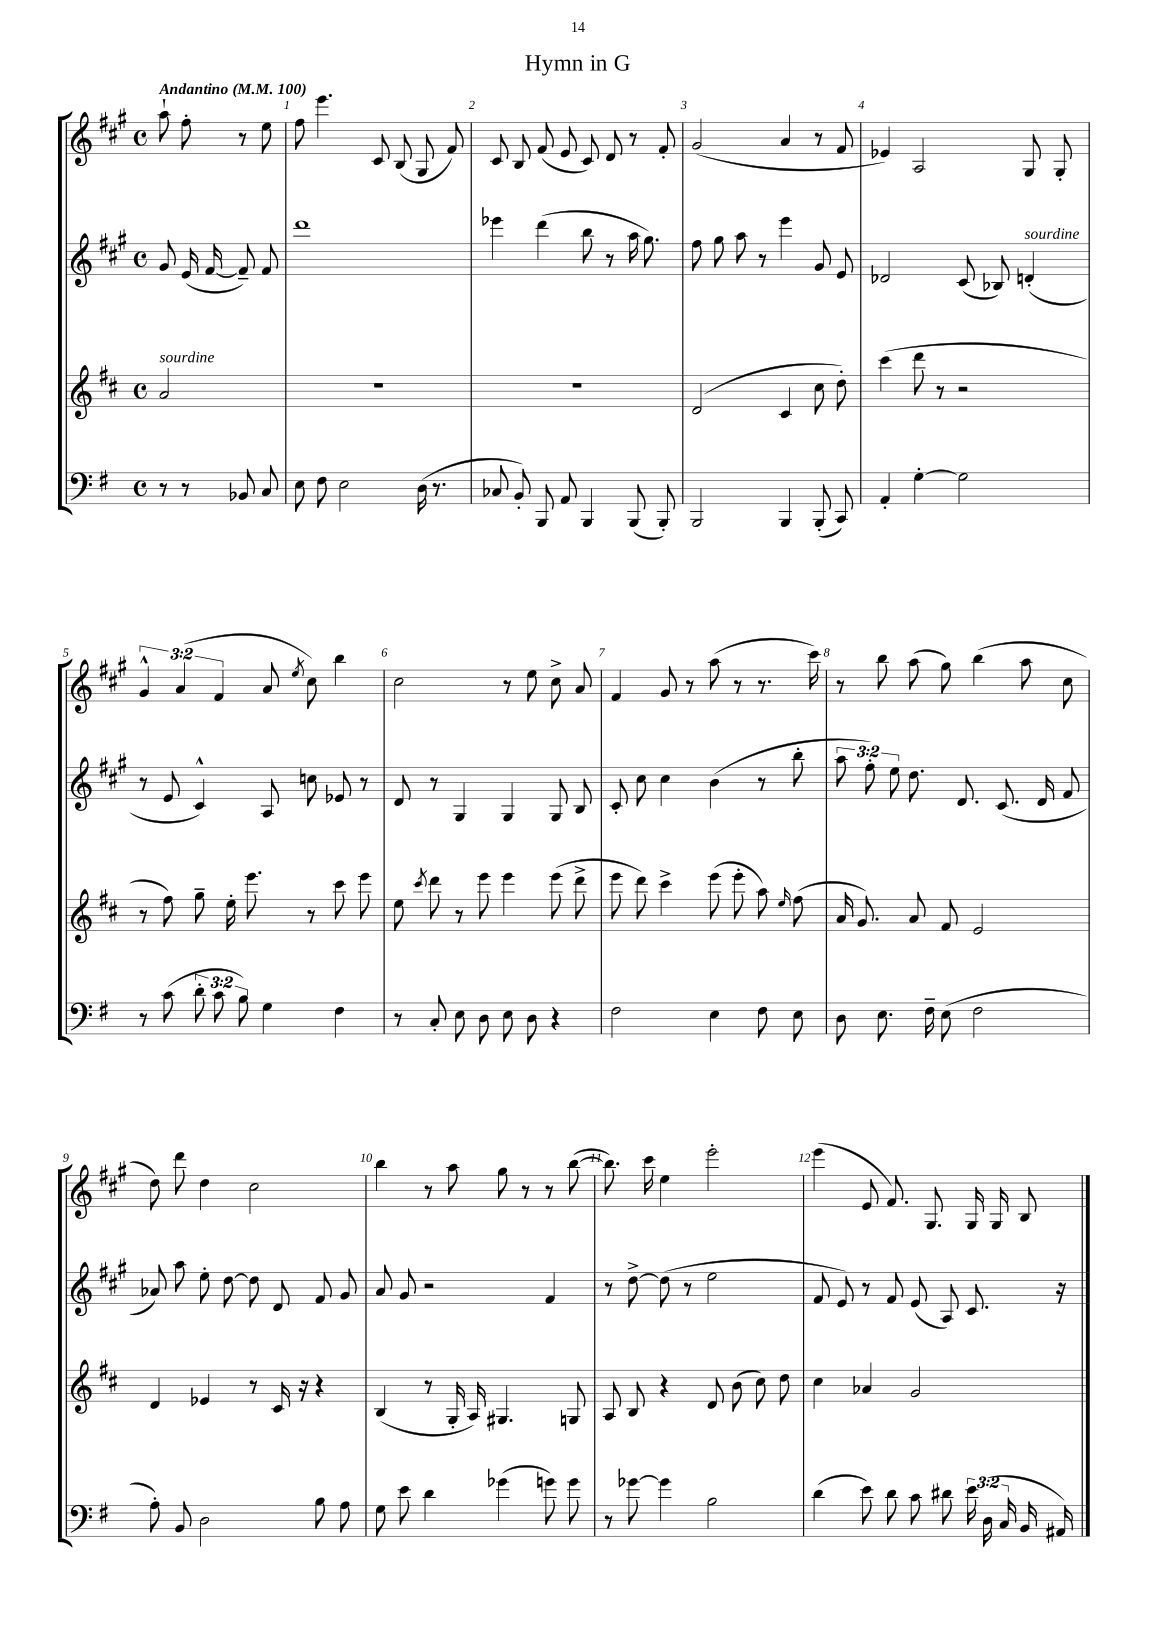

**kern	**kern	**kern	**kern
*staff4	*staff3	*staff2	*staff1
*clefF4	*clefG2	*clefG2	*clefG2
*k[f#]	*k[f#c#]	*k[f#c#g#]	*k[f#c#g#]
*M4/4	*M4/4	*M4/4	*M4/4
*met(c)	*met(c)	*met(c)	*met(c)
*MM100	*MM100	*MM100	*MM100
8r	2a/	8g#/	8aa`\
8r	.	(16e/	8ff#'\
.	.	[16f#/	.
8BB-/	.	8f#~/])	8r
8C/	.	8f#/	8ee\
=	=	=	=
8E\	1r	1ddd	8ff#\
8F#\	.	.	4.eee\
2E\	.	.	.
.	.	.	8c#/
.	.	.	(8B/
(16D\	.	.	8G#/
8.r	.	.	.
.	.	.	8f#/)
=	=	=	=
8C-/	1r	4eee-\	8c#/
8BB'/)	.	.	8B/
8BBB/	.	(4ddd\	(8f#/
8AA/	.	.	8e/
4BBB/	.	8bb\	8c#/)
.	.	8r	8d/
(8BBB/	.	16aa\	8r
.	.	8.gg#\)	.
8BBB'/)	.	.	8f#'/
=	=	=	=
2BBB/	(2d/	8ff#\	(2g#/
.	.	8gg#\	.
.	.	8aa\	.
.	.	8r	.
4BBB/	4c#/	4eee\	4a/
(8BBB'/	8cc#\	8g#/	8r
8CC/)	8dd'\)	8e/	8f#/
=	=	=	=
4AA'/	(4ccc#\	2d-/	4e-/)
[4G'\	8ddd\	.	2A/
.	8r	.	.
2G\]	2r	(8c#/	.
.	.	8B-/)	.
.	.	(4d'/	8G#/
.	.	.	8G#'/
=	=	=	=
8r	8r	8r	6g#^^/
(8c\	8ff#\)	8e/	.
.	.	.	(6a/
12d'\	8gg~\	4c#^^/)	.
12c\	.	.	6f#/
.	16ee'\	.	.
12B\)	.	.	.
.	8.eee\	.	.
4G\	.	8A/	8a/
.	.	.	8qee/
.	8r	8cc\	8cc#\)
4F#\	8ccc#\	8e-/	4bb\
.	8eee\	8r	.
=	=	=	=
8r	8ee\	8d/	2cc#\
.	8qccc#/	.	.
8C'/	8ddd\	8r	.
8E\	8r	4G#/	.
8D\	8eee\	.	.
8E\	4eee\	4G#/	8r
8D\	.	.	8ee\
4r	(8eee\	8G#/	8cc#^\
.	8ddd^\	8B/	8a/
=	=	=	=
2F#\	8eee\	8c#'/	4f#/
.	8ddd\)	8cc#\	.
.	4ccc#^\	4cc#\	8g#/
.	.	.	8r
4E\	(8eee\	(4b\	(8aa\
.	8eee'\	.	8r
8F#\	8aa\)	8r	8.r
.	16qqee/	.	.
8E\	(8ff#\	8bb'\	.
.	.	.	16ccc#\)
=	=	=	=
8D\	16a/	12aa\	8r
.	8.g/)	.	.
.	.	12ff#'\)	.
8.E\	.	.	8bb\
.	.	12ee\	.
.	8a/	8.dd\	(8aa\
16F#~\	.	.	.
(8E\	8f#/	.	8gg#\)
.	.	8.d/	.
2F#\	2e/	.	(4bb\
.	.	(8.c#/	.
.	.	.	8aa\
.	.	16d/	.
.	.	8f#/	8cc#\
=	=	=	=
8A'\)	4d/	8a-/)	8dd\)
8BB/	.	8aa\	8ddd\
2D\	4e-/	8ee'\	4dd\
.	.	[8dd\	.
.	8r	8dd\]	2cc#\
.	16c#/	8d/	.
.	16r	.	.
8B\	4r	8f#/	.
8A\	.	8g#/	.
=	=	=	=
8G\	(4B/	8a/	4bb\
8e\	.	8g#/	.
4d\	8r	2r	8r
.	16G'/	.	8aa\
.	16A/)	.	.
(4g-\	4.G#/	.	8gg#\
.	.	.	8r
8g\)	.	4f#/	8r
8g\	8G/	.	([8bb\
=	=	=	=
8r	8A/	8r	8.bb\])
[8g-\	8B/	[8dd^\	.
.	.	.	16ccc#\
4g-\]	4r	(8dd\]	4ee\
.	.	8r	.
2B\	8d/	2ee\	2eee'\
.	(8b\	.	.
.	8cc#\)	.	.
.	8dd\	.	.
=	=	=	=
(4d\	4cc#\	8f#/	(4eee\
.	.	8e/)	.
8e\)	4a-/	8r	8e/
8d\	.	8f#/	8.f#/)
8c\	2g/	(8e/	.
.	.	.	8.G#/
8d#\	.	8A/)	.
24e\	.	8.c#/	16G#/
(24D\	.	.	.
.	.	.	16G#/
24C/	.	.	.
16BB/	.	.	8B/
16AA#/)	.	16r	.
==	==	==	==
*-	*-	*-	*-
